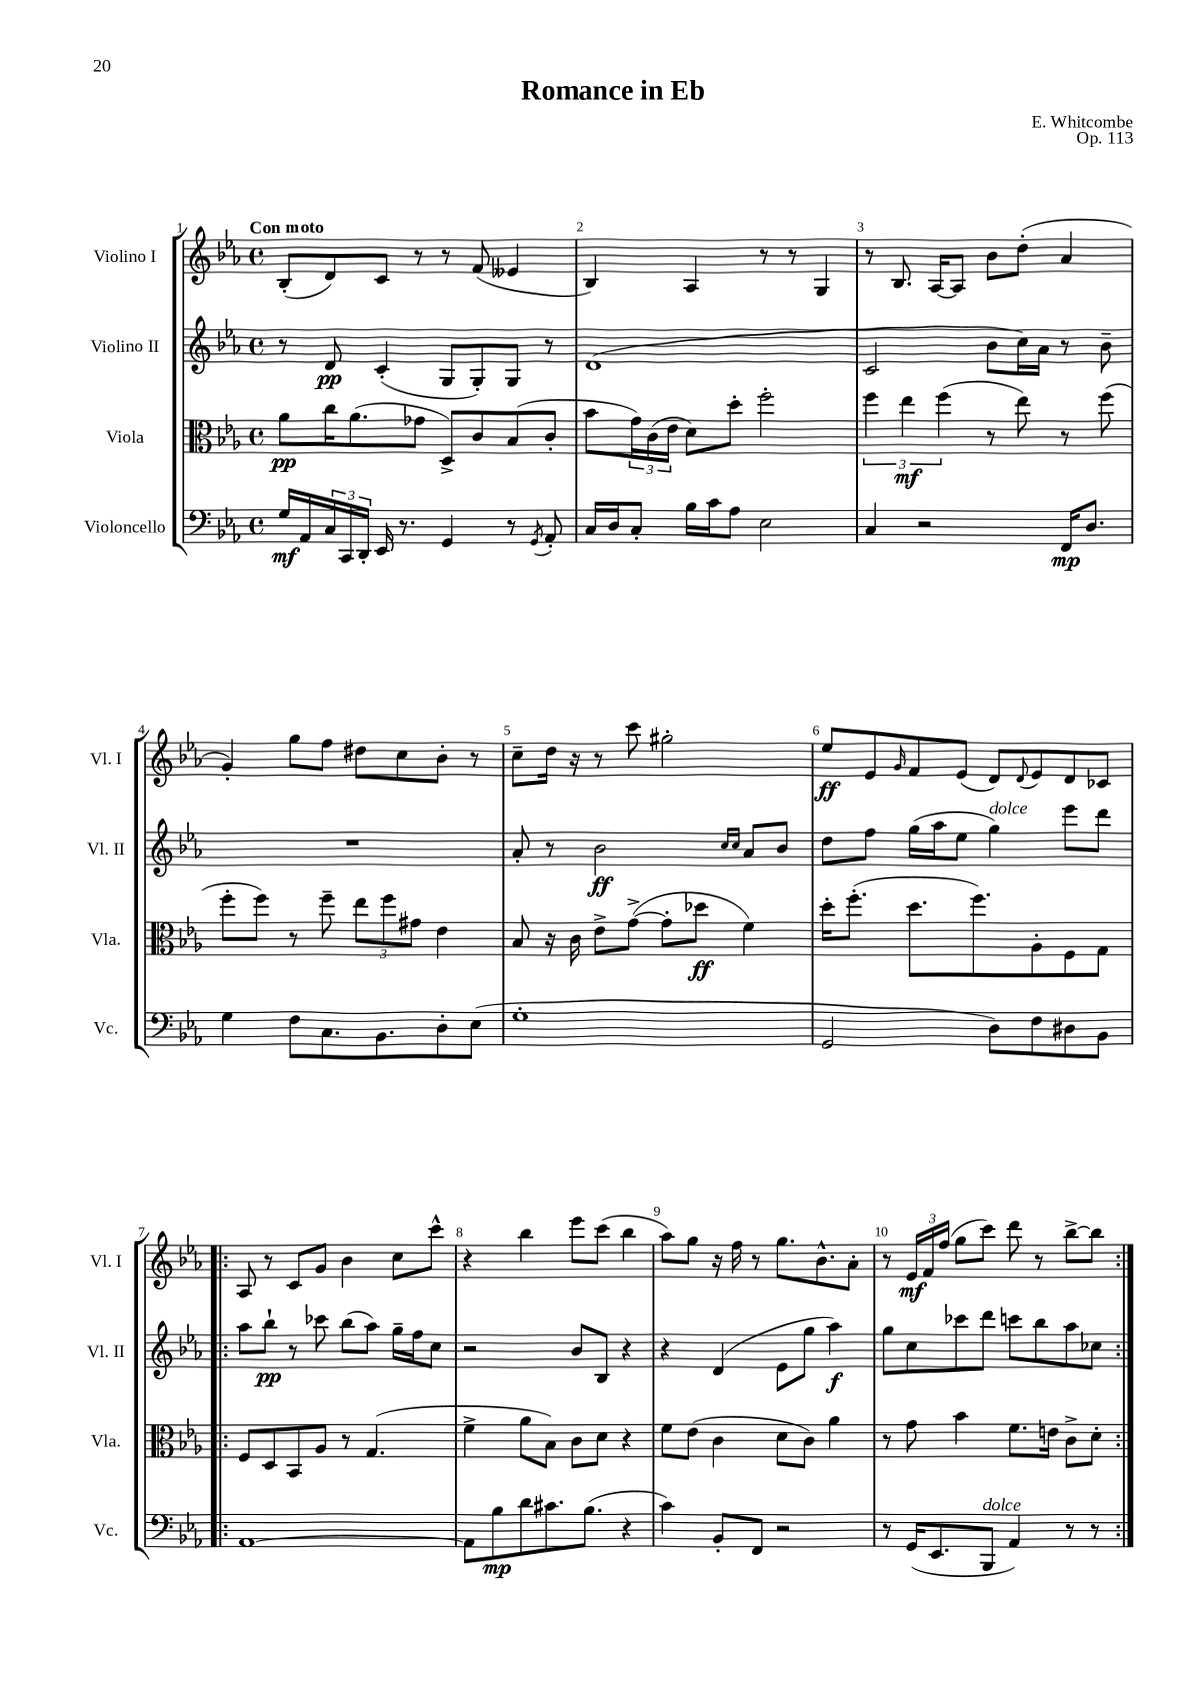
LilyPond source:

\header { title = "Romance in Eb" composer = "E. Whitcombe" opus = "Op. 113" }
<<
\new StaffGroup <<
\new Staff = "s0" \with { instrumentName = "Violino I" shortInstrumentName = "Vl. I" } {
    \clef treble \key ees \major \defaultTimeSignature \time 4/4 \tempo "Con moto"
    bes8-.( d'8) c'8 r8 r8 f'8( eeses'4 |
    bes4) aes4 r8 r8 g4 |
    r8 bes8. aes16~ aes8 bes'8 d''8-.( aes'4 |
    g'4-.) g''8 f''8 dis''8 c''8 bes'8-. r8 |
    c''8-- d''16 r16 r8 c'''8 gis''2-. |
    ees''8\ff ees'8 \grace { g'16 } f'8 ees'8( d'8) \appoggiatura { d'8 } ees'8 d'8 ces'8 |
    \repeat volta 2 { aes8 r8 c'8 g'8 bes'4 c''8 c'''8-^ |
    r4 bes''4 ees'''8 c'''8( bes''4 |
    aes''8) g''8 r16 f''16 r8 g''8. bes'8.-^ aes'8-. |
    r8 \tuplet 3/2 { ees'16\mf f'16 f''16( } g''8 c'''8) d'''8 r8 bes''8~-> bes''8 | }
}
\new Staff = "s1" \with { instrumentName = "Violino II" shortInstrumentName = "Vl. II" } {
    \clef treble \key ees \major \defaultTimeSignature \time 4/4
    r8 d'8\pp c'4-.( g8 g8-.) g8 r8 |
    d'1( |
    c'2 bes'8 c''16) aes'16 r8 bes'8-- |
    R1 |
    aes'8-. r8 bes'2\ff \grace { c''16 c''16 } aes'8 bes'8 |
    d''8 f''8 g''16( aes''16 ees''8 g''4^\markup { \italic "dolce" }) ees'''8 d'''8 |
    \repeat volta 2 { aes''8 bes''8-!\pp r8 ces'''8 bes''8( aes''8) g''16-- f''16 c''8 |
    r2 bes'8 bes8 r4 |
    r4 d'4( ees'8 g''8 aes''4\f) |
    g''8 c''8 ces'''8 d'''8 c'''8 bes''8 aes''8 ces''8 | }
}
\new Staff = "s2" \with { instrumentName = "Viola" shortInstrumentName = "Vla." } {
    \clef alto \key ees \major \defaultTimeSignature \time 4/4
    aes'8\pp c''16 aes'8.( ges'8 d8->) c'8 bes8( c'8-. |
    bes'8 \tuplet 3/2 { g'16) c'16( ees'16 } d'8) d''8-. f''2-. |
    \tuplet 3/2 { f''4 ees''4\mf f''4( } r8 ees''8) r8 f''8( |
    f''8-. f''8) r8 f''8-- \tuplet 3/2 { ees''8 f''8 gis'8 } ees'4 |
    bes8 r16 c'16 ees'8-> g'8~->( g'8-. des''8\ff f'4) |
    d''16-. f''8.-.( d''8. f''8.) aes8-. f8 g8 |
    \repeat volta 2 { f8 d8 bes,8 aes8 r8 g4.( |
    f'4-> aes'8 bes8) c'8 d'8 r4 |
    f'8 ees'8( c'4 d'8 c'8) aes'4 |
    r8 g'8 bes'4 f'8. e'16 c'8-> d'8-. | }
}
\new Staff = "s3" \with { instrumentName = "Violoncello" shortInstrumentName = "Vc." } {
    \clef bass \key ees \major \defaultTimeSignature \time 4/4
    g16\mf aes,16 \tuplet 3/2 { c16 c,16 d,16-. } ees,16 r8. g,4 r8 \acciaccatura { g,8 } aes,8-. |
    c16 d16 c8-. bes16 c'16 aes8 ees2 |
    c4 r2 f,16\mp d8. |
    g4 f8 c8. bes,8. d8-. ees8( |
    g1-. |
    g,2 d8) f8 dis8 bes,8 |
    \repeat volta 2 { aes,1~ |
    aes,8 bes8\mp d'8 cis'8. bes8.( r4 |
    c'4) bes,8-. f,8 r2 |
    r8 g,16( ees,8. bes,,8^\markup { \italic "dolce" } aes,4) r8 r8 | }
}
>>
>>
\layout { \context { \Score \override BarNumber.break-visibility = ##(#f #t #t) barNumberVisibility = #all-bar-numbers-visible } }
